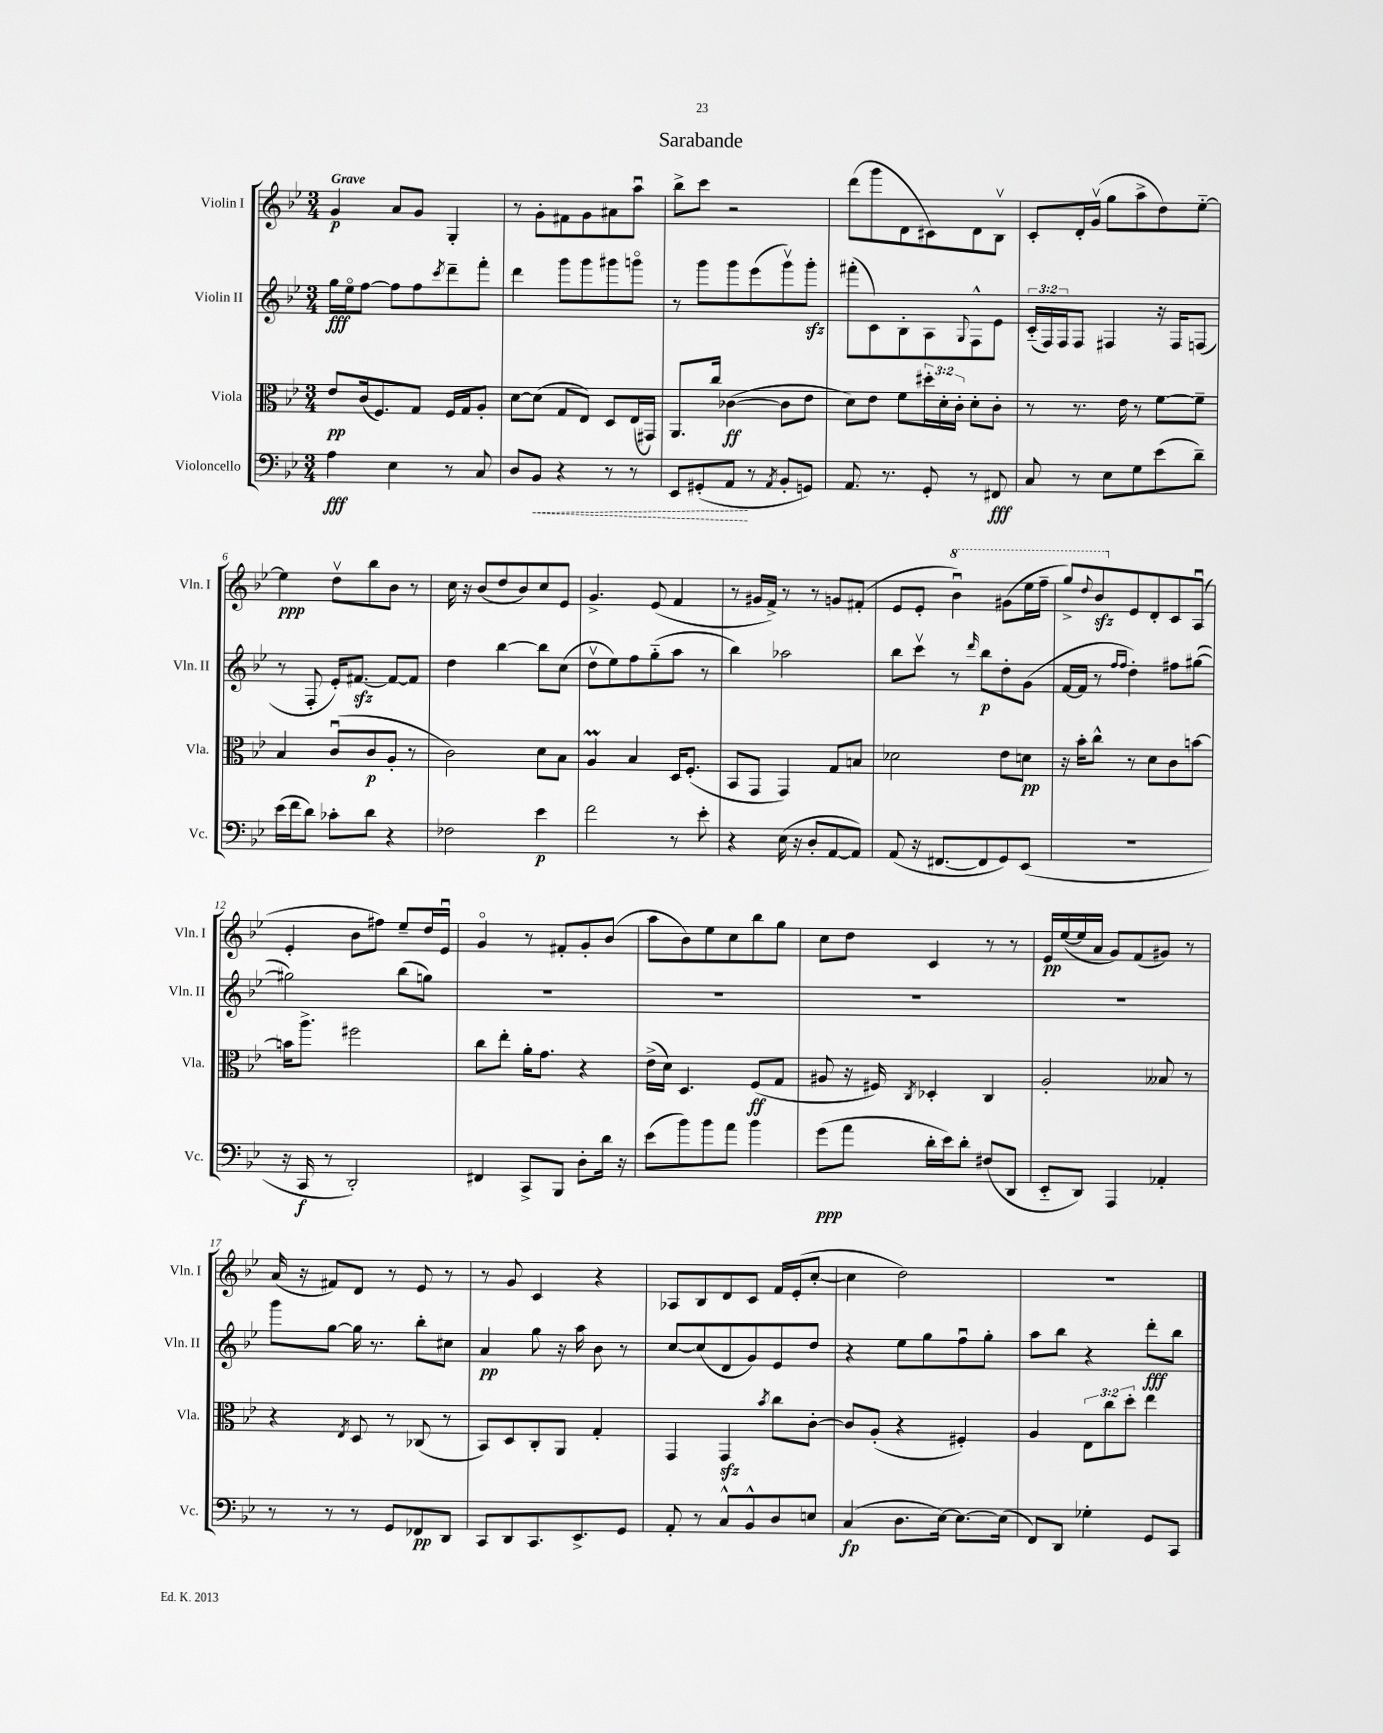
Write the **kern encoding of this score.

**kern	**dynam	**kern	**dynam	**kern	**dynam	**kern	**dynam
*part4	*part4	*part3	*part3	*part2	*part2	*part1	*part1
*staff4	*staff4	*staff3	*staff3	*staff2	*staff2	*staff1	*staff1
*I"Violoncello	*	*I"Viola	*	*I"Violin II	*	*I"Violin I	*
*I'Vc.	*	*I'Vla.	*	*I'Vln. II	*	*I'Vln. I	*
*clefF4	*	*clefC3	*	*clefG2	*	*clefG2	*
*k[b-e-]	*	*k[b-e-]	*	*k[b-e-]	*	*k[b-e-]	*
*M3/4	*	*M3/4	*	*M3/4	*	*M3/4	*
=1	=1	=1	=1	=1	=1	=1	=1
!	!	!	!	!	!	!LO:TX:a:B:t=Grave	!
4A\	fff	8e-/L	pp	16gg\LL	fff	4g/	p
.	.	.	.	16ee-\J	.	.	.
.	.	(16c/k	.	[8ff\J	.	.	.
.	.	8.F/)	.	.	.	.	.
4E-\	.	.	.	8ff\L]	.	8a/L	.
.	.	8G/J	.	8ff\	.	8g/J	.
.	.	.	.	8qccc/	.	.	.
8r	.	16F/LL	.	8ddd~\	.	4G'/	.
.	.	16G/J	.	.	.	.	.
8C/	.	8A'/J	.	8fff'\J	.	.	.
=2	=2	=2	=2	=2	=2	=2	=2
8D/L	.	[8d\L	.	4ddd\	.	8r	.
!	!LO:HP:b	!	!	!	!	!	!
8BB-/J	<	(8d\J]	.	.	.	8g'\L	.
4r	.	8G/L	.	8ggg\L	.	8f#X\	.
.	.	8E-/J)	.	8ggg\	.	8g\	.
8r	.	8D/L	.	8ggg#X\	.	8a#X\	.
8r	.	(16E-/L	.	8gggn\J	.	8aau\J	.
.	.	16GG#X/JJ)	.	.	.	.	.
=3	=3	=3	=3	=3	=3	=3	=3
8EE-/L	.	8.AA/L	.	8r	.	8bb-^\L	.
(8GG#X'/	.	.	.	8ggg\L	.	8ccc\J	.
.	.	16cc/Jk	.	.	.	.	.
8AA/J	.	([4c-X\	ff	8ggg\	.	2r	.
8r	[	.	.	(8eee-\	.	.	.
8qAA/	.	.	.	.	.	.	.
8BB-'/L	.	8c-\L]	.	8gggv\)	.	.	.
8GGn/J)	.	8e-\J	.	8gggzz'\J	.	.	.
=4	=4	=4	=4	=4	=4	=4	=4
8.AA/	.	8d\L)	.	(8fff#X'\L	.	(8ddd\L	.
.	.	8e-\J	.	8c\)	.	8ggg\	.
8.r	.	.	.	.	.	.	.
.	.	8f\L	.	8B-'\	.	8d\	.
8GG'/	.	24dd#X'\L	.	8A\	.	8c#X\)	.
.	.	24d'\	.	.	.	.	.
.	.	24c'\JJ	.	.	.	.	.
.	.	.	.	8qqG/	.	.	.
8r	.	8d'\L	.	8F^^\	.	8d\	.
8FF#X/	fff	8c'\J	.	8e-\J	.	8B-v\J	.
=5	=5	=5	=5	=5	=5	=5	=5
8C/	.	8r	.	(24c/LL	.	8c'/L	.
.	.	.	.	24F/)	.	.	.
.	.	.	.	24F/J	.	.	.
8r	.	8.r	.	8F/J	.	16d'/L	.
.	.	.	.	.	.	(16gv/JJ	.
8E-\L	.	.	.	4F#X/	.	8gg\L	.
.	.	16e-\	.	.	.	.	.
8G\	.	8r	.	.	.	8aa^\	.
(8e-\	.	[8f\L	.	16r	.	8dd\)	.
.	.	.	.	16F#/KL	.	.	.
8d~\J)	.	8f~\J]	.	(8Fn/J	.	[8ee-\J	.
!!LO:LB:g=z
=6	=6	=6	=6	=6	=6	=6	=6
(16e-\LL	.	4B-/	.	8r	.	4ee-\]	ppp
16f\J	.	.	.	.	.	.	.
8d\J)	.	.	.	8F'/	.	.	.
8c-X'\L	.	(8cu/L	.	16e-'/KL)	.	8ddv\L	.
.	.	.	.	[8.f#Xzz/J	.	.	.
8d\J	.	8c/	p	.	.	8bb-\	.
4r	.	8A'/J	.	8f#/L_	.	8b-\J	.
.	.	8r	.	8f#/J]	.	8r	.
=7	=7	=7	=7	=7	=7	=7	=7
2F-X\	.	2c\)	.	4dd\	.	16cc\	.
.	.	.	.	.	.	16r	.
.	.	.	.	.	.	(8b-/L	.
.	.	.	.	[4bb-\	.	8dd/	.
.	.	.	.	.	.	8b-/)	.
4e-\	p	8d\L	.	8bb-\L]	.	8cc/	.
.	.	8B-\J	.	(8cc\J	.	8e-/J	.
=8	=8	=8	=8	=8	=8	=8	=8
2f\	.	4Am/	.	8ddv\L	.	4.g^/	.
.	.	.	.	8ee-\)	.	.	.
.	.	4B-/	.	8ff\	.	.	.
.	.	.	.	(8gg\	.	(8e-/	.
8r	.	16D/KL	.	8aa\J	.	4f/	.
.	.	(8.F'/J	.	.	.	.	.
8e-'\	.	.	.	8r	.	.	.
=9	=9	=9	=9	=9	=9	=9	=9
4r	.	8BB-/L	.	4bb-\)	.	8r	.
.	.	8GG/J	.	.	.	16g#X/LL	.
.	.	.	.	.	.	16f^/JJ)	.
(16E-\	.	4GG/)	.	2aa-X\	.	8r	.
16r	.	.	.	.	.	.	.
8D'/L	.	.	.	.	.	8r	.
[8AA/	.	8G/L	.	.	.	8gn/L	.
8AA/J])	.	8Bn/J	.	.	.	(8f#X'/J	.
=10	=10	=10	=10	=10	=10	=10	=10
(8AA/	.	2d-X\	.	8bb-\L	.	8e-/L	.
16r	.	.	.	8cccv\J	.	8e-'/J	.
[8.FF#X/L	.	.	.	.	.	.	.
*	*	*	*	*	*	*8va	*
.	.	.	.	8r	.	4bb-u\)	.
.	.	.	.	16qqddd/	.	.	.
8FF#/]	.	.	.	8bb-\L	p	.	.
8GG/)	.	8e-\L	.	8dd'\	.	(8gg#X\L	.
(8EE-/J	.	8dn\J	pp	(8g\J	.	16eee-\L	.
.	.	.	.	.	.	16fff~\JJ	.
=11	=11	=11	=11	=11	=11	=11	=11
2.r	.	16r	.	[16f/LL	.	8ggg^/L)	.
.	.	16b-'\KL	.	16f/JJ]	.	.	.
.	.	.	.	.	.	8qqddd/	.
.	.	8cc^^\J	.	8r	.	8bb-zz/	.
.	.	.	.	16qqff/LL	.	.	.
.	.	.	.	16qqff/JJ	.	.	.
*	*	*	*	*	*	*X8va	*
.	.	8r	.	4dd'\)	.	8e-/	.
.	.	8d\L	.	.	.	8d'/	.
.	.	8c\	.	8ff#X\L	.	8c/	.
.	.	[8bn\J	.	([8gg#X\J	.	(8Au/J	.
!!LO:LB:g=z
=12	=12	=12	=12	=12	=12	=12	=12
16r	.	16bn\KL]	.	2gg#X\])	.	4e-'/	.
16CC/	f	8.aa^\J	.	.	.	.	.
8r	.	.	.	.	.	.	.
2DD'/)	.	2ff#X\	.	.	.	8b-\L	.
.	.	.	.	.	.	8ff#X\J)	.
.	.	.	.	(8bb-\L	.	8ee-~/L	.
.	.	.	.	8ggn\J)	.	16dd/L	.
.	.	.	.	.	.	16e-u/JJ	.
=13	=13	=13	=13	=13	=13	=13	=13
4FF#X/	.	8cc\L	.	2.r	.	4g/	.
.	.	8ee-'\J	.	.	.	.	.
8CC^/L	.	16a'\KL	.	.	.	8r	.
.	.	8.g\J	.	.	.	.	.
8BBB-/J	.	.	.	.	.	8f#X'/L	.
8D'\L	.	4r	.	.	.	8g'/	.
16d\Jk	.	.	.	.	.	(8b-/J	.
16r	.	.	.	.	.	.	.
=14	=14	=14	=14	=14	=14	=14	=14
(8e-\L	.	(16e-^\LL	.	2.r	.	8aa\L	.
.	.	16d\JJ)	.	.	.	.	.
8b-\)	.	4.D/	.	.	.	8b-\)	.
8b-\	.	.	.	.	.	8ee-\	.
8a\J	.	.	.	.	.	8cc\	.
4b-\	.	(8F/L	ff	.	.	8bb-\	.
.	.	8G/J	.	.	.	8gg\J	.
=15	=15	=15	=15	=15	=15	=15	=15
(8g\L	ppp	8A#X/	.	2.r	.	8cc\L	.
8a\J	.	16r	.	.	.	8dd\J	.
.	.	16F#X/)	.	.	.	.	.
.	.	8qC/	.	.	.	.	.
16d'\LL	.	4D-X'/	.	.	.	4c/	.
16e-\J)	.	.	.	.	.	.	.
8d'\J	.	.	.	.	.	.	.
(8F#X/L	.	4C/	.	.	.	8r	.
8DD/J	.	.	.	.	.	8r	.
=16	=16	=16	=16	=16	=16	=16	=16
8EE-/L	.	2A'/	.	2.r	.	16e-/LL	pp
.	.	.	.	.	.	([16ee-/	.
8DD/J)	.	.	.	.	.	16ee-/]	.
.	.	.	.	.	.	16a/JJ	.
4AAA/	.	.	.	.	.	8g/L)	.
.	.	.	.	.	.	(8f/	.
4AA-X'/	.	8B--X/	.	.	.	8g#X/J)	.
.	.	8r	.	.	.	8r	.
!!LO:LB:g=z
=17	=17	=17	=17	=17	=17	=17	=17
8r	.	4r	.	8ggg\L	.	(16a/	.
.	.	.	.	.	.	16r	.
8r	.	.	.	[8gg\J	.	8f#X/L)	.
.	.	8qE-/	.	.	.	.	.
8r	.	8D/	.	16gg\]	.	8d/J	.
.	.	.	.	8.r	.	.	.
8GG/L	.	8r	.	.	.	8r	.
8FF-X/	pp	(8C-X/	.	8bb-'\L	.	8e-/	.
8DD/J	.	8r	.	8cc#X\J	.	8r	.
=18	=18	=18	=18	=18	=18	=18	=18
8CC/L	.	8BB-/L)	.	4a/	pp	8r	.
8DD/	.	8D/	.	.	.	8g/	.
8.CC/	.	8C'/	.	8gg\	.	4c/	.
.	.	8AA/J	.	16r	.	.	.
8.EE-^/	.	.	.	16aa\	.	.	.
.	.	4G'/	.	8b-\	.	4r	.
8GG/J	.	.	.	8r	.	.	.
=19	=19	=19	=19	=19	=19	=19	=19
8AA'/	.	4GG/	.	[8cc/L	.	8A-X/L	.
8r	.	.	.	(8cc/]	.	8B-/	.
8C^^/L	.	4GGzz/	.	8d/	.	8d/	.
8BB-^^/	.	.	.	8g/)	.	8c/J	.
.	.	8qb-/	.	.	.	.	.
8D/	.	8cc\L	.	8e-/	.	16f/LL	.
.	.	.	.	.	.	(16e-'/J	.
8En/J	.	[8c'\J	.	8dd/J	.	[8cc'/J	.
=20	=20	=20	=20	=20	=20	=20	=20
(4C/	fp	8c/L]	.	4r	.	4cc\]	.
.	.	(8A'/J	.	.	.	.	.
8.D\L	.	4r	.	8ee-\L	.	2dd\)	.
.	.	.	.	8gg\	.	.	.
[16E-\Jk)	.	.	.	.	.	.	.
8.E-\L_	.	4F#X'/)	.	8ffu\	.	.	.
.	.	.	.	8gg'\J	.	.	.
(16E-\Jk]	.	.	.	.	.	.	.
=21	=21	=21	=21	=21	=21	=21	=21
8FF/L)	.	4A/	.	8aa\L	.	2.r	.
8DD/J	.	.	.	8bb-\J	.	.	.
4G-X'\	.	12E-\L	.	4r	.	.	.
.	.	12cc\	.	.	.	.	.
.	.	12dd'\J	.	.	.	.	.
8GG/L	.	4ee-\	.	8ddd'\L	fff	.	.
8CC/J	.	.	.	8bb-\J	.	.	.
==	==	==	==	==	==	==	==
*-	*-	*-	*-	*-	*-	*-	*-
